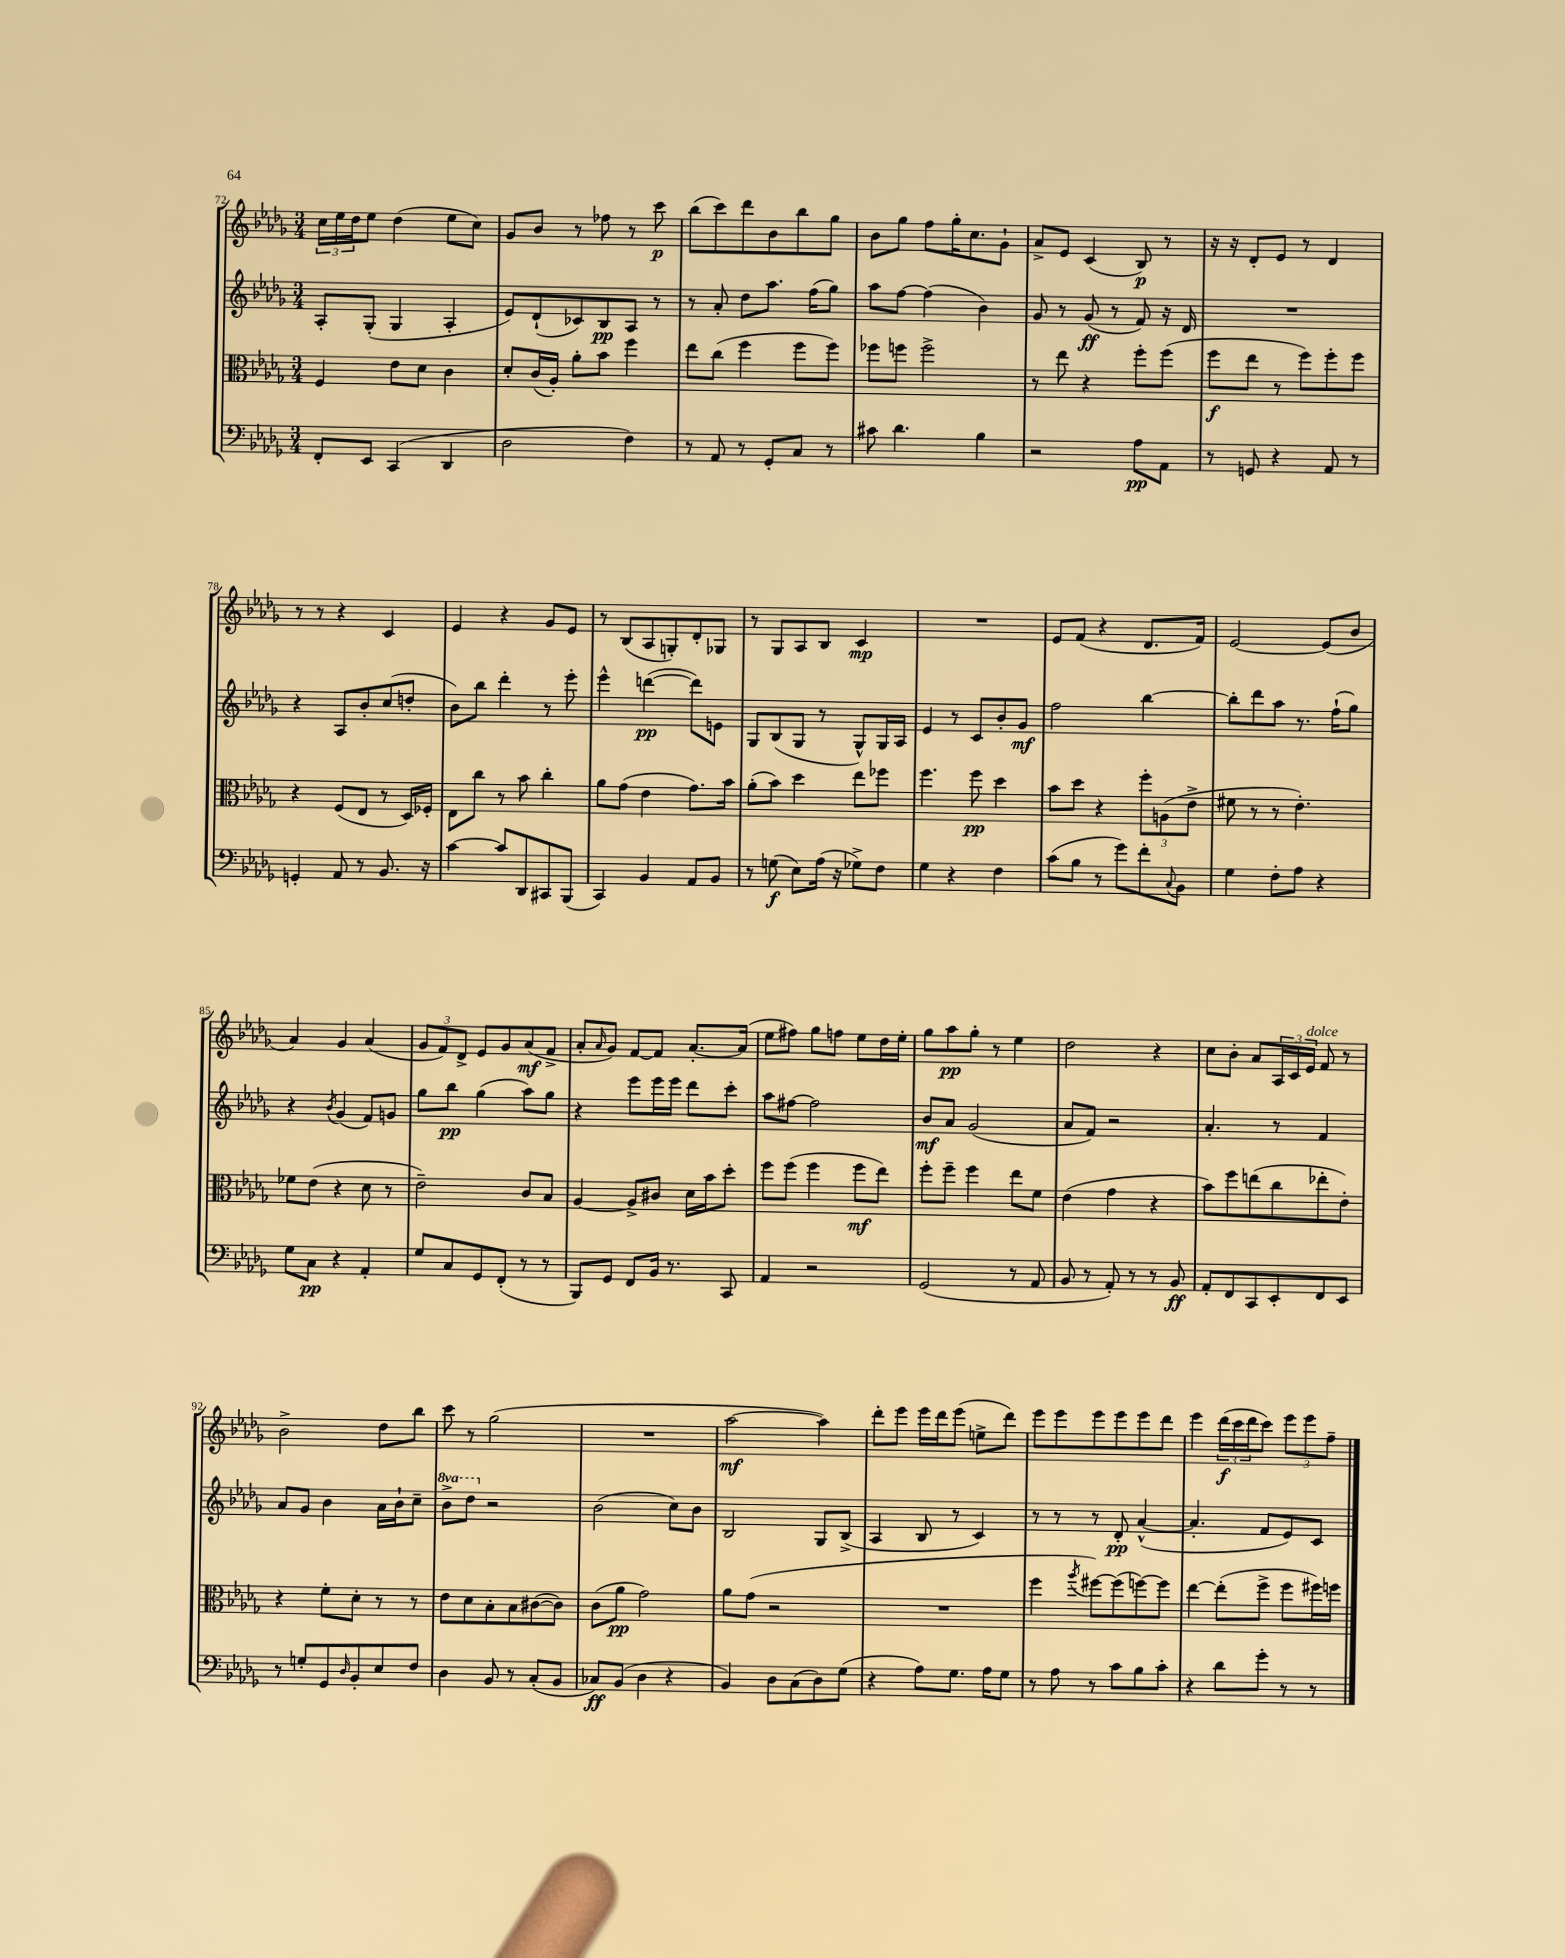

**kern	**kern	**kern	**kern
*staff4	*staff3	*staff2	*staff1
*clefF4	*clefC3	*clefG2	*clefG2
*k[b-e-a-d-g-]	*k[b-e-a-d-g-]	*k[b-e-a-d-g-]	*k[b-e-a-d-g-]
*M3/4	*M3/4	*M3/4	*M3/4
8FF'	4F	8A-'	24cc
.	.	.	24ee-
.	.	.	24dd-
8EE-	.	(8G-'	8ee-
(4CC	8e-	4G-	(4dd-
.	8d-	.	.
4DD-	4c	4A-'	8ee-
.	.	.	8cc)
=	=	=	=
2D-	8d-'	8e-)	8g-
.	(16c	(8d-`	8b-
.	16A-')	.	.
.	8a-'	8c-)	8r
.	8b-	8B-	8ff-
4F)	4ff	8A-	8r
.	.	8r	8ccc
=	=	=	=
8r	8ee-	8r	(8bb-
8AA-	(8cc	8a-'	8ccc)
8r	4ff	8dd-	8ddd-
8GG-'	.	8.aa-	8b-
8C	8ff	.	8bb-
.	.	(16ff	.
8r	8ff)	8gg-)	8gg-
=	=	=	=
8c#	8ff-	8aa-	8b-
4.d-	8ff	[8ff	8gg-
.	2ff^	(4ff]	8ff
.	.	.	16gg-'
.	.	.	8.cc
4B-	.	4b-)	.
.	.	.	8g-`
=	=	=	=
2r	8r	8g-	8a-^
.	8ee-	8r	8e-
.	4r	(8g-	(4c
.	.	8r	.
8A-	8ff'	8f)	8B-)
8AA-	(8ff	16r	8r
.	.	16d-	.
=	=	=	=
8r	8ff	2.r	16r
.	.	.	16r
8GG	8ee-	.	8d-'
4r	8r	.	8e-
.	8ff)	.	8r
8AA-	8ff'	.	4d-
8r	8ff	.	.
=	=	=	=
4GG'	4r	4r	8r
.	.	.	8r
8AA-	(8F	8A-	4r
8r	8E-	8b-'	.
8.BB-	8r	(8cc	4c
.	16D-)	8dd'	.
16r	16F-'	.	.
=	=	=	=
[4c	8E-	8b-)	4e-
.	8cc	8bb-	.
8c]	8r	4ddd-'	4r
8DD-	8b-	.	.
8CC#	4cc'	8r	8g-
(8BBB-	.	8eee-'	8e-
=	=	=	=
4CC)	8a-	4eee-^^	8r
.	(8g-	.	(8B-
4BB-	4e-	([4ddd	8A-
.	.	.	8G')
8AA-	8.g-)	8ddd])	8d-'
8BB-	.	8e	8G-
.	16b-	.	.
=	=	=	=
8r	(8a-'	8G-	8r
(8G	8b-)	(8B-	8G-
8E-)	4dd-	8G-	8A-
(16A-	.	8r	8B-
16r	.	.	.
8G-^)	8ee-	8G-^^)	4c
8F	8ff-	16G-	.
.	.	16A-	.
=	=	=	=
4G-	4.ff	4e-	2.r
4r	.	8r	.
.	8ff	8c	.
4F	4dd-	8b-'	.
.	.	8g-	.
=	=	=	=
(8c	8b-	2ff	8e-
8B-	8dd-	.	(8f
8r	4r	.	4r
8g-)	.	.	.
8f'	12ff'	[4bb-	8.d-
.	(12A	.	.
8qqC	.	.	.
8BB-	.	.	.
.	12e-^	.	.
.	.	.	16f)
=	=	=	=
4G-	8f#	8bb-']	[2e-
.	8r	8ddd-	.
8F'	8r	8aa-	.
8A-	4.e-')	8.r	.
4r	.	.	(8e-]
.	.	(16ff`	.
.	.	8gg-)	8b-
=	=	=	=
8G-	8f-	4r	4a-)
8C	(8e-	.	.
.	.	8qb-	.
4r	4r	(4g-	4g-
4AA-'	8d-	8f)	(4a-
.	8r	8g	.
=	=	=	=
8G-	2e-~)	8gg-	12g-
.	.	.	12f)
8C	.	8bb-	.
.	.	.	12d-^
8GG-	.	(4gg-	8e-
(8FF'	.	.	8g-
8r	8c	8aa-)	(8a-
8r	8B-	8gg-	8f^
=	=	=	=
8BBB-)	[4A-	4r	8a-'
.	.	.	16qqa-
8GG-	.	.	8g-)
8FF	8A-^]	8eee-	[8f
16BB-	8c#	16eee-	8f]
8.r	.	16eee-	.
.	16d-	8ddd-	[8.a-'
.	16b-	.	.
8CC	8dd-'	8ccc'	.
.	.	.	(16a-]
=	=	=	=
4AA-	8ff	8aa-	8ee-
.	(8ff	[8ff#	8ff#)
2r	4ff	2ff#]	8gg-
.	.	.	8ff
.	8ff	.	8ee-
.	8ee-)	.	16dd-
.	.	.	16ee-'
=	=	=	=
(2GG-	8ff'	8b-	8gg-
.	8ff~	8a-	8aa-
.	4ff	(2g-	8gg-'
.	.	.	8r
8r	8ee-	.	4ee-
8AA-	8f	.	.
=	=	=	=
8BB-	(4e-	8a-	2dd-
8r	.	8f)	.
8AA-')	4g-	2r	.
8r	.	.	.
8r	4r	.	4r
8BB-	.	.	.
=	=	=	=
8AA-'	8b-)	4.a-'	8cc
8FF	8ff	.	8b-'
8CC	(8ee	.	8a-
8EE-'	8cc	8r	24A-
.	.	.	24c
.	.	.	24e-
8FF	8ee-'	4f	8f
8EE-	8e-')	.	8r
=	=	=	=
8r	4r	8a-	2b-^
8G'	.	8g-	.
8GG-	8f'	4b-	.
16qqD-	.	.	.
8BB-'	8d-'	.	.
8E-	8r	16a-	8dd-
.	.	16b-`	.
8F	8r	8cc~	8bb-
=	=	=	=
4D-	8e-	8bb-^	8ccc
.	8d-	8ddd-	8r
8BB-	8B-'	2r	(2gg-
8r	8B-	.	.
(8C'	([8c#	.	.
8BB-	8c#])	.	.
=	=	=	=
8C-)	(8c	(2b-	2.r
(8BB-	8a-	.	.
4D-	2g-)	.	.
4r	.	8cc)	.
.	.	8b-	.
=	=	=	=
4BB-)	8a-	2B-	[2aa-
.	(8g-	.	.
8D-	2r	.	.
(8C	.	.	.
8D-)	.	8G-	4aa-])
(8G-	.	(8B-^	.
=	=	=	=
4r	2.r	4A-	8ddd-'
.	.	.	8eee-
8A-)	.	8B-	16eee-
.	.	.	16ddd-
8.G-	.	8r	(8eee-
.	.	4c)	8ee^
16A-	.	.	.
8G-	.	.	8ddd-)
=	=	=	=
8r	4ff	8r	8eee-
8A-	.	8r	8eee-
.	8qaa-	.	.
8r	[8ff#)	8r	8eee-
8c	(8ff#]	8d-'	8eee-
8B-	[8ff)	([4a-^^	8eee-
8c'	8ff]	.	8ddd-
=	=	=	=
4r	[4ee-	4.a-']	4eee-
8d-	(8ee-']	.	(24ddd-
.	.	.	24ccc
.	.	.	24ddd-
8g-'	8ff^	8f	8ccc)
8r	8ff	8e-)	12eee-
.	.	.	12eee-
8r	16ff#)	8c	.
.	.	.	12ff~
.	16ff	.	.
==	==	==	==
*-	*-	*-	*-
